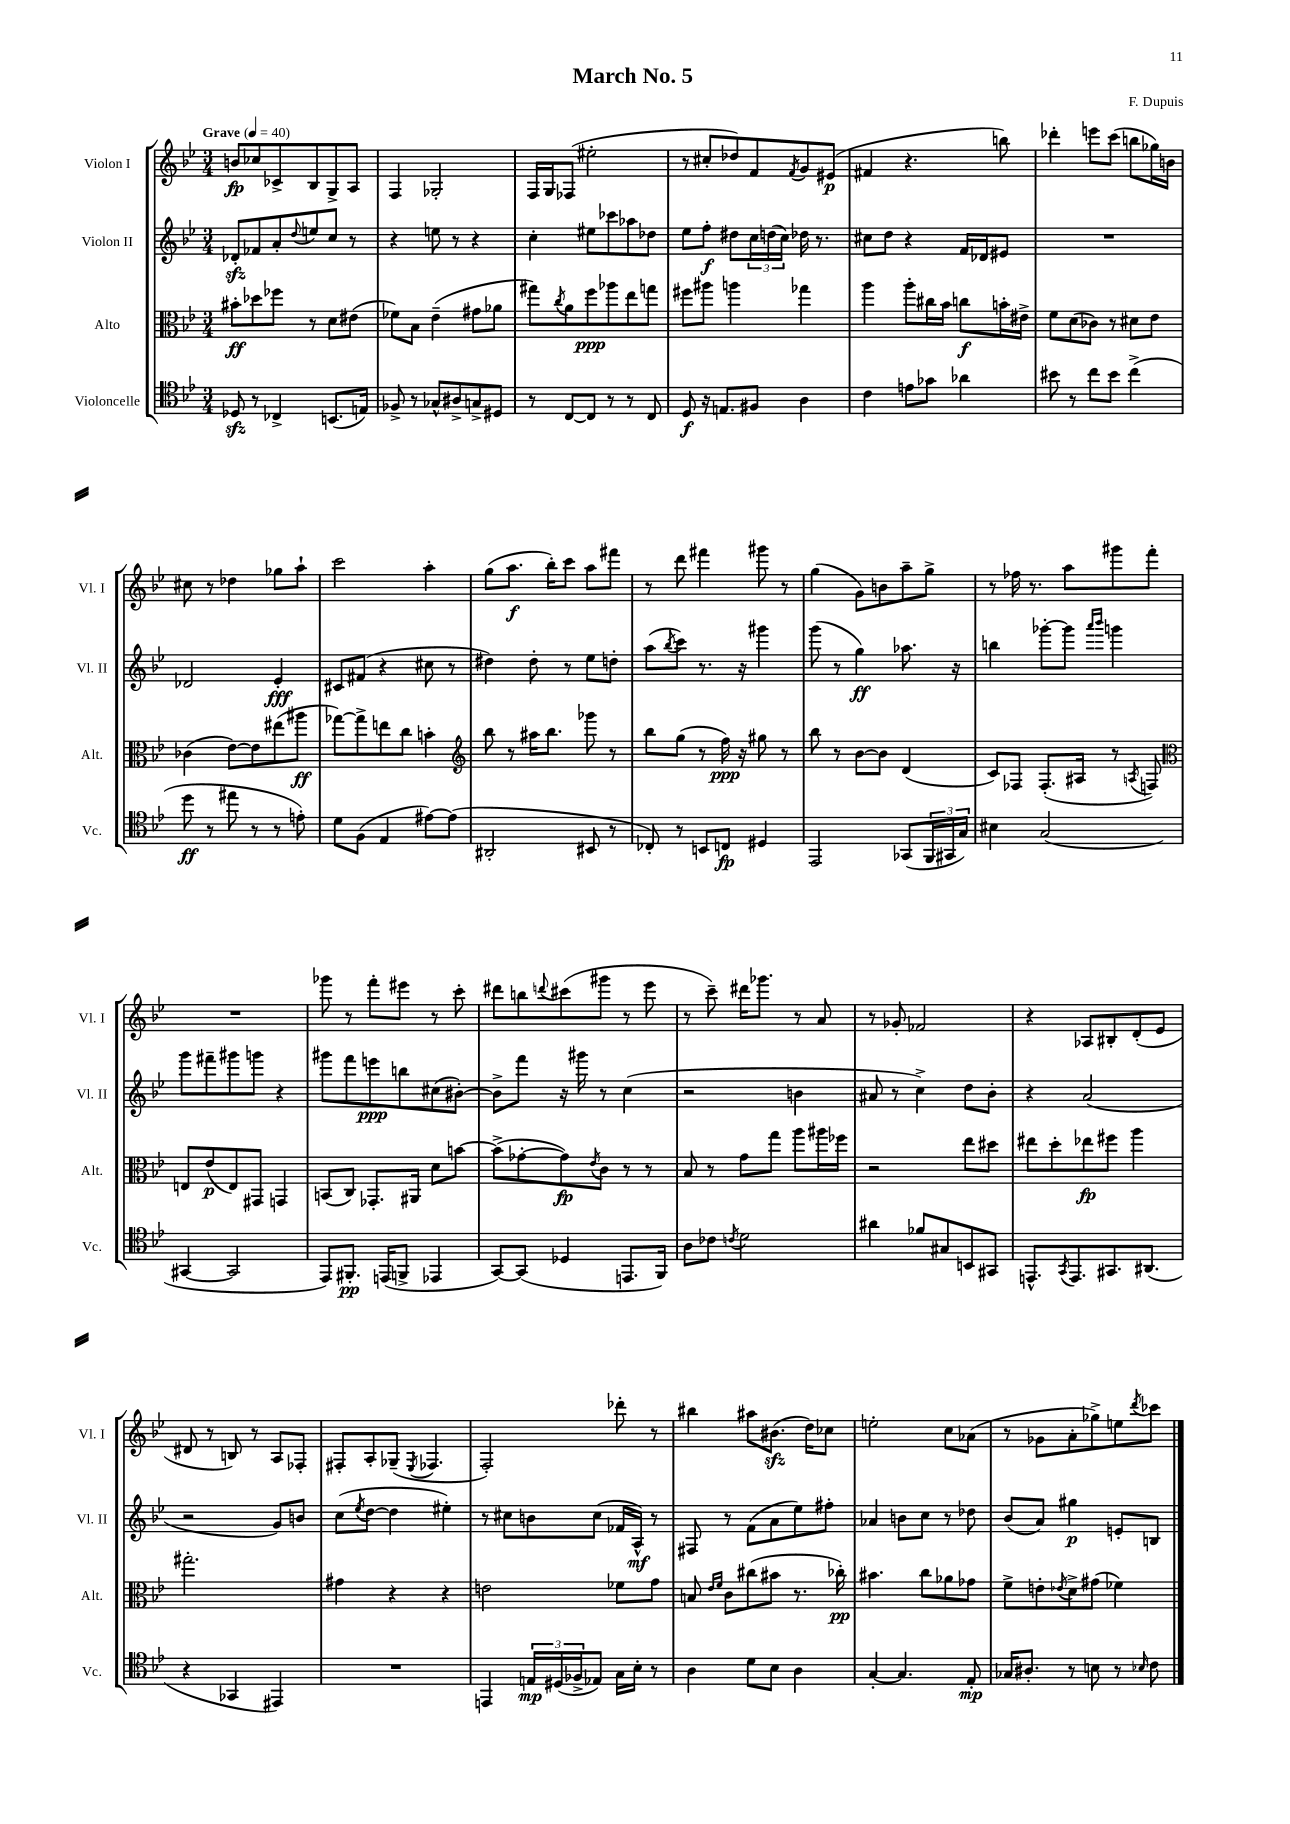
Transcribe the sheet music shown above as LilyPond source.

\header { title = "March No. 5" composer = "F. Dupuis" }
<<
\new StaffGroup <<
\new Staff = "s0" \with { instrumentName = "Violon I" shortInstrumentName = "Vl. I" } {
    \clef treble \key bes \major \numericTimeSignature \time 3/4 \tempo "Grave" 4 = 40
    b'8\fp ces''8 ces'8-> bes8 g8-> a8 |
    f4 ges2-. |
    f16 g16 fes8( eis''2-. |
    r8 cis''8-. des''8) f'8 \acciaccatura { f'8 } g'8 eis'8\p( |
    fis'4 r4. b''8) |
    des'''4-. e'''8 c'''8( b''8 ges''16) b'16 |
    cis''8 r8 des''4 ges''8 a''8-! |
    c'''2 a''4-. |
    g''8( a''8.\f bes''16-.) c'''8 a''8 fis'''8 |
    r8 d'''8 fis'''4 gis'''8 r8 |
    g''4( g'8) b'8 a''8-- g''8-> |
    r8 fes''16 r8. a''8 gis'''8 f'''8-. |
    R2. |
    ges'''8 r8 f'''8-. eis'''8 r8 c'''8-. |
    dis'''8 b''8 \appoggiatura { d'''8 } cis'''8( gis'''8 r8 ees'''8 |
    r8 c'''8--) dis'''16 ges'''8. r8 a'8 |
    r8 ges'8-. fes'2 |
    r4 aes8 bis8-. d'8-.( ees'8 |
    dis'8 r8 b8) r8 a8 fes8-. |
    fis8-. a8-. ges8--( \acciaccatura { ees8 } fes4. |
    f2-.) des'''8-. r8 |
    bis''4 ais''8 bis'8.\sfz( d''16) ces''8 |
    e''2-. c''8 aes'8( |
    r8 ges'8 a'8-. ges''8->) e''8 \acciaccatura { d'''8 } ces'''8 \bar "|." |
}
\new Staff = "s1" \with { instrumentName = "Violon II" shortInstrumentName = "Vl. II" } {
    \clef treble \key bes \major \numericTimeSignature \time 3/4
    des'8-.\sfz fes'8 a'8-. \appoggiatura { d''8 } e''8 c''8 r8 |
    r4 e''8 r8 r4 |
    c''4-. eis''8 ces'''8 aes''8 des''8 |
    ees''8 f''8-.\f dis''8 \tuplet 3/2 { c''16 d''16( c''16) } des''16 r8. |
    cis''8 d''8 r4 f'16 des'16 eis'8 |
    R2. |
    des'2 ees'4-.\fff |
    cis'8 fis'8( r4 cis''8 r8 |
    dis''4) dis''8-. r8 ees''8 d''8-. |
    a''8( \acciaccatura { bes''8 } c'''8) r8. r16 gis'''4 |
    g'''8( r8 g''4\ff) aes''8. r16 |
    b''4 ges'''8~-. ges'''8 \grace { a'''16 bes'''16 } g'''4 |
    g'''8 fis'''8-- gis'''8 g'''8 r4 |
    gis'''8 f'''8 e'''8\ppp b''8 cis''8( bis'8~-.) |
    bis'8-> f'''8 r16 gis'''16 r8 c''4( |
    r2 b'4 |
    ais'8 r8 c''4->) d''8 bes'8-. |
    r4 a'2( |
    r2 g'8) b'8 |
    c''8( \acciaccatura { ees''8 } d''8~ d''4 eis''4-.) |
    r8 cis''8 b'8 cis''8( fes'16 a16-^\mf) r8 |
    fis8 r8 f'8( a'8 ees''8) fis''8-. |
    aes'4 b'8 c''8 r8 des''8 |
    bes'8( a'8) gis''4\p e'8-. b8 \bar "|." |
}
\new Staff = "s2" \with { instrumentName = "Alto" shortInstrumentName = "Alt." } {
    \clef alto \key bes \major \numericTimeSignature \time 3/4
    bis'8-.\ff des''8 fes''8 r8 d'8 eis'8( |
    fes'8) bes8 ees'4--( gis'8 aes'8 |
    gis''8) \acciaccatura { c''8 } a'8 f''8\ppp aes''8 ees''8 g''8 |
    fis''8 ais''8 a''4 ges''4 |
    a''4 a''8-. cis''16 bes'16 c''8\f b'16-. eis'16-> |
    f'8 d'8( ces'8) r8 dis'8 ees'8 |
    ces'4( ees'8~) ees'8 eis''8( ais''8\ff |
    ges''8~) ges''8-> e''8 c''8 b'4-. |
    \clef treble bes''8 r8 ais''16 bes''8. ges'''8 r8 |
    bes''8 g''8( r8 f''16\ppp) r16 gis''8 r8 |
    bes''8 r8 bes'8~ bes'8 d'4( |
    c'8) fes8 fes8.-.( ais16 r8 \acciaccatura { a8 } f8) |
    \clef alto e8 ees'8\p( e8) gis,8 g,4 |
    b,8( c8) ges,8.-. ais,16 d'8 b'8~ |
    b'8->( ges'8~-. ges'8\fp) \acciaccatura { ees'8 } c'8 r8 r8 |
    bes8 r8 g'8 g''8 a''8 ais''16 fes''16 |
    r2 ees''8 dis''8 |
    eis''8 d''8-. ees''8\fp fis''8 a''4 |
    gis''2.-. |
    gis'4 r4 r4 |
    e'2 fes'8 g'8 |
    b8 \grace { ees'16 f'16 } c'8 cis''8( bis'8 r8. ces''16-.\pp) |
    bis'4. c''8 aes'8 ges'8 |
    f'8-> e'8-. \acciaccatura { ees'8 } d'8-> gis'8( fes'4) \bar "|." |
}
\new Staff = "s3" \with { instrumentName = "Violoncelle" shortInstrumentName = "Vc." } {
    \clef tenor \key bes \major \numericTimeSignature \time 3/4
    des8\sfz r8 ces4-> b,8.( e16) |
    fes8-> r8 ges8-^ ais8-> g8-> dis8 |
    r8 c8~ c8 r8 r8 c8 |
    d8\f r16 e8. fis8 a4 |
    c'4 e'8 ges'8 aes'4 |
    bis'8 r8 c''8 bis'8 c''4->( |
    d''8\ff r8 eis''8 r8 r8 e'8-.) |
    d'8 f8( ees4 eis'8~) eis'8( |
    ais,2-. bis,8 r8 |
    ces8-.) r8 b,8 c8\fp dis4 |
    ees,2 ges,8( \tuplet 3/2 { f,16 gis,16 g16) } |
    bis4 g2( |
    gis,4~ gis,2 |
    ees,8) fis,8.-.\pp e,16( f,8-> ees,4 |
    g,8~) g,8( des4 e,8. f,16) |
    a8 ces'8 \acciaccatura { c'8 } d'2 |
    ais'4 fes'8 gis8 b,8 gis,8 |
    e,8.-^ \acciaccatura { g,8 } e,8. gis,8. ais,8.( |
    r4 ges,4 eis,4) |
    R2. |
    e,4 \tuplet 3/2 { e16\mp dis16( fes16-> } ees8) g16 bes16-. r8 |
    a4 d'8 bes8 a4 |
    g4~-. g4. ees8-.\mp |
    ges16 ais8.-. r8 b8 r8 \grace { bes16 } c'8 \bar "|." |
}
>>
>>
\layout { \context { \Score \remove "Bar_number_engraver" } }
